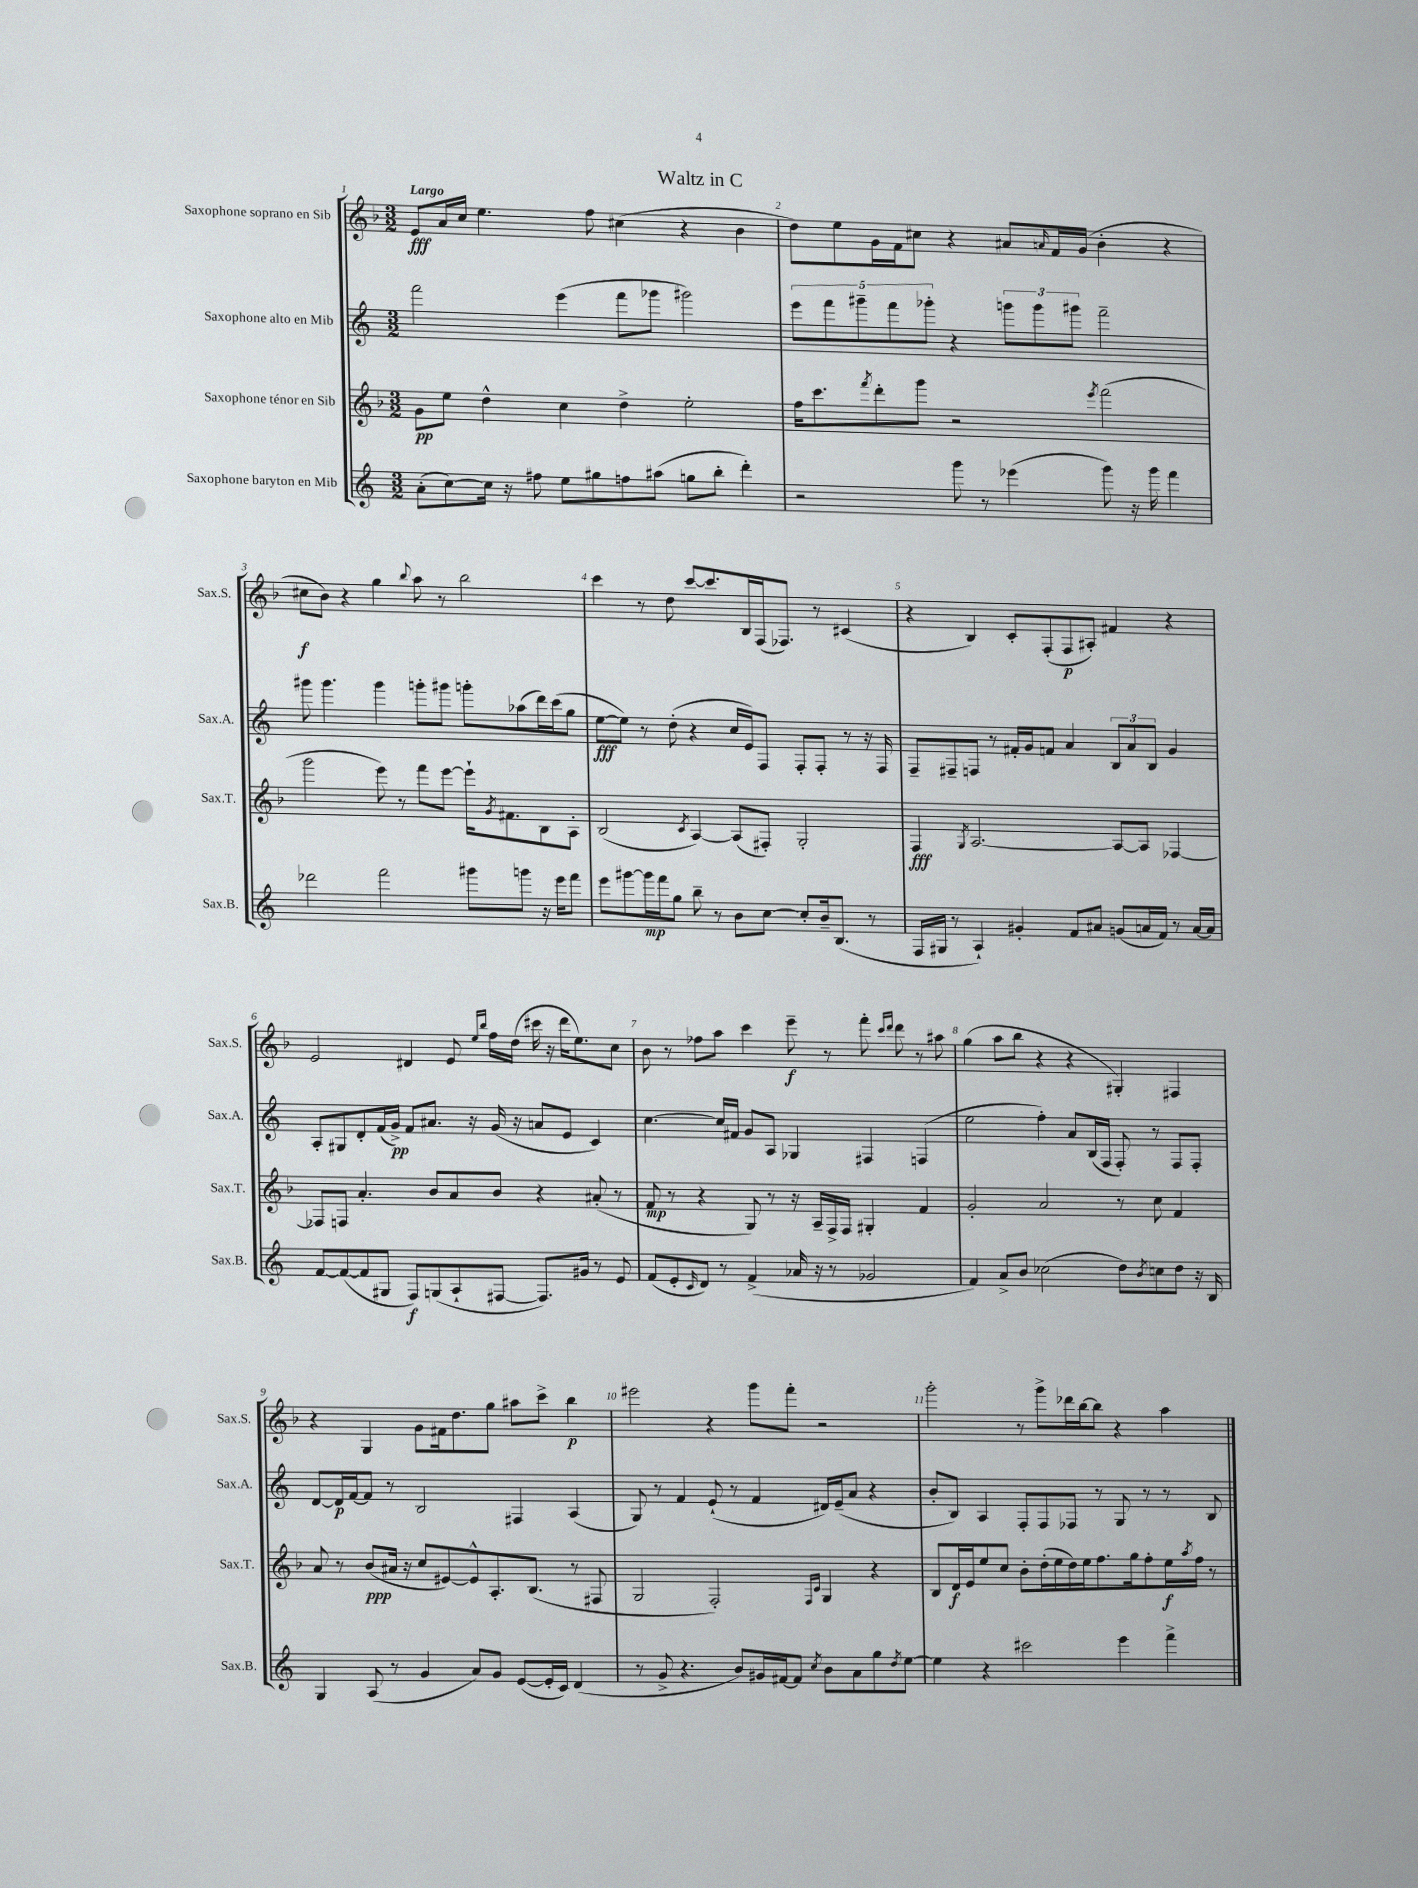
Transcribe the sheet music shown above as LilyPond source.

\header { title = "Waltz in C" }
<<
\new StaffGroup <<
\new Staff = "s0" \with { instrumentName = "Saxophone soprano en Sib" shortInstrumentName = "Sax.S." } {
    \clef treble \key f \major \numericTimeSignature \time 3/2 \tempo "Largo"
    e'8\fff a'16 c''16 e''4. f''8 cis''4( r4 bes'4 |
    d''8) e''8 g'16 f'16 cis''8 r4 ais'8 \grace { a'16 } f'16 g'16( bes'4-. r4 |
    cis''8\f bes'8) r4 g''4 \appoggiatura { bes''8 } a''8 r8 bes''2 |
    c'''4 r8 d''8 c'''8~ c'''8. bes16 f16( fes8.) r8 cis'4( |
    r4 bes4) c'8-. f8-.( f8\p ais8-.) fis'4 r4 |
    e'2 dis'4 e'8 \grace { e''16 bes''16 } f''16 d''16( cis'''16 r16 d'''16 e''8.) c''8 |
    bes'8 r8 fes''8 a''8 c'''4 e'''8--\f r8 f'''8-. \grace { c'''16 d'''16 } d'''8 r8 ais''8 |
    g''4( a''8 bes''8 r4 r4 gis4-.) fis4 |
    r4 g4 g'8 fis'16 d''8. g''8 ais''8 c'''8-> bes''4\p |
    eis'''2 r4 g'''8 f'''8-. r2 |
    g'''2-. r8 g'''8-> des'''16 bes''16~ bes''8 r4 a''4 \bar "|." |
}
\new Staff = "s1" \with { instrumentName = "Saxophone alto en Mib" shortInstrumentName = "Sax.A." } {
    \clef treble \key c \major \numericTimeSignature \time 3/2
    f'''2 e'''4( f'''8 ges'''8 gis'''2) |
    \tuplet 5/4 { e'''8 f'''8 gis'''8-- f'''8 ges'''8-. } r4 \tuplet 3/2 { g'''8 g'''8 gis'''8 } f'''2-- |
    gis'''8 gis'''4. gis'''4 g'''8-. gis'''8 g'''8-. aes''8( d'''16) c'''16( g''8 |
    e''8~\fff e''8) r8 d''8-.( r4 c''16 e'16) f8 f8-. f8-. r8 r16 f16 |
    f8-- fis8-- f8 r8 fis'16-. g'16 f'8 a'4 \tuplet 3/2 { b8 a'8 b8 } g'4 |
    a8-. gis8 d'8-. f'16( g'16->\pp) f'8 ais'8. r16 g'16( r16 a'8 e'8 c'4) |
    c''4.~ c''16 fis'16 g'8 a8 ges4 fis4 f4( |
    e''2 f''4-.) a'8 b16( f16 f8-.) r8 f8 f8-. |
    d'8~ d'16\p f'16~ f'8 r8 b2 fis4 a4( |
    g8) r8 f'4 e'8-!( r8 f'4 dis'16) e'16--( a'8 r4 |
    b'8-. b8) a4 f8-. f8 fes8 r8 g8 r8 r8 b8 \bar "|." |
}
\new Staff = "s2" \with { instrumentName = "Saxophone ténor en Sib" shortInstrumentName = "Sax.T." } {
    \clef treble \key f \major \numericTimeSignature \time 3/2
    g'8\pp e''8 d''4-^ c''4 d''4-> e''2-. |
    f''16 c'''8. \acciaccatura { f'''8 } d'''8-. g'''8 r2 \acciaccatura { e'''8 } f'''2( |
    g'''2 e'''8) r8 f'''8 e'''8~ e'''16-! \acciaccatura { g'8 } fis'8. bes8 a8-. |
    bes2( \acciaccatura { c'8 } a4~) a8( fis8-.) g2-. |
    f4\fff \acciaccatura { g8 } a2.~ a8~ a8 fes4~ |
    fes8 f8 a'4.-. bes'8 a'8 bes'8 r4 ais'8-.( r8 |
    f'8\mp r8 r4 g8) r8 r16 a16-- f16-> f16 gis4-. f'4 |
    g'2-. a'2 r8 c''8 f'4 |
    a'8 r8 bes'8\ppp( ais'16 r16 c''8 eis'8~) eis'8-^ a8.-. bes8.( r8 fis8 |
    g2 f2-.) \grace { f16 c'16 } g4 r4 |
    bes8 d'16\f e'16 e''8 c''8 bes'8-. d''16-.( e''16 d''16) e''16 f''8. g''16 f''8-. e''16\f \acciaccatura { a''8 } f''16 r8 \bar "|." |
}
\new Staff = "s3" \with { instrumentName = "Saxophone baryton en Mib" shortInstrumentName = "Sax.B." } {
    \clef treble \key c \major \numericTimeSignature \time 3/2
    a'8-.( c''8~) c''16 r16 fis''8 e''8 gis''8 f''8 ais''8( g''8 b''8-. d'''4-.) |
    r2 g'''8 r8 ees'''4( g'''8) r16 g'''16 f'''4 |
    des'''2 f'''2 gis'''8 g'''8 r16 e'''16 f'''8 |
    e'''8 gis'''8~ gis'''16\mp f'''16 g''8 b''8-- r8 b'8 c''8~ c''8-. b'16-- b8.( r8 |
    f16 gis16 r8 a4-!) gis'4-. f'8 ais'8 g'8( a'16 f'16) r8 a'16~ a'16 |
    f'8~ f'8~( f'8 gis8 f8\f) g8( a8-! fis8~ fis8.) gis'16 r8 e'8 |
    f'8( e'8-. \grace { c'16 } d'8) r8 f'4->( aes'16 r16 r8 ges'2 |
    f'4) a'8-> b'8 ces''2( d''8) \acciaccatura { b'8 } c''8 d''8 r16 b16 |
    g4 a8( r8 g'4 a'8) g'8 e'8~( e'16-. c'16) d'4( |
    r8 g'8-> r4. b'8) gis'16 fis'16~ fis'8 \acciaccatura { c''8 } b'8 a'8 g''8 \acciaccatura { d''8 } e''8~ |
    e''4 r4 cis'''2 e'''4 f'''4-> \bar "|." |
}
>>
>>
\layout { \context { \Score \override BarNumber.break-visibility = ##(#f #t #t) barNumberVisibility = #all-bar-numbers-visible } }
